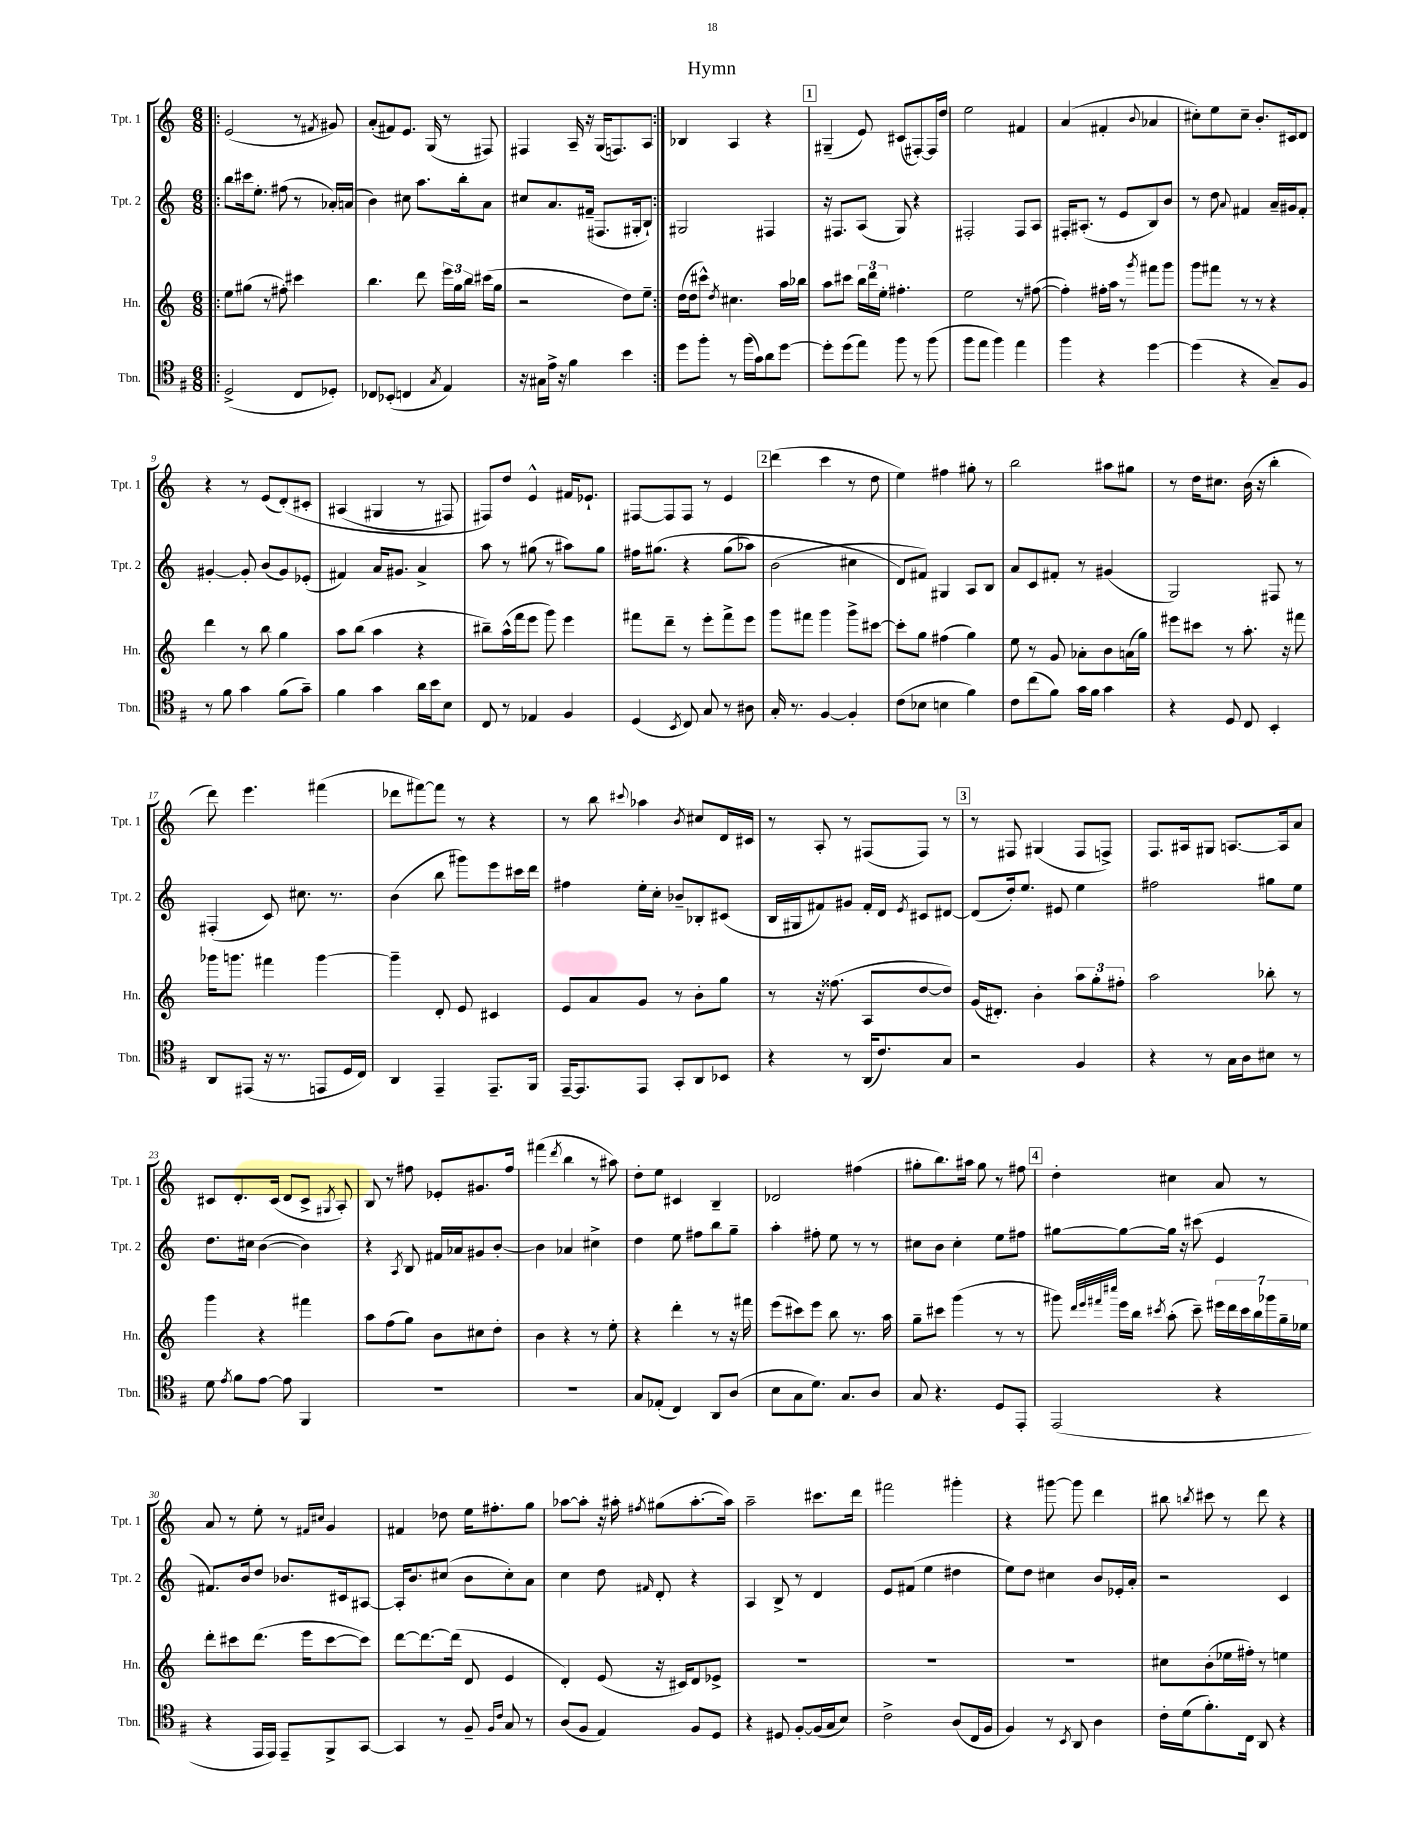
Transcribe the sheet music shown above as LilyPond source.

\header { title = "Hymn" }
<<
\new StaffGroup <<
\new Staff = "s0" \with { instrumentName = "Tpt. 1" shortInstrumentName = "Tpt. 1" } {
    \clef treble \key c \major \numericTimeSignature \time 6/8
    \autoBeamOff \repeat volta 2 { \bar ".|:" e'2( r8 \acciaccatura { fis'8 } gis'8) |
    a'8[-.( fis'8) e'8.] g16( r8 fis8) |
    fis4 a16-- r16 g16[( f8.) a8] | }
    bes4 a4 r4 |
    \mark \markup { \box "1" } gis4--( e'8) cis'8[( fis8~-.) fis16 d''16] |
    e''2 fis'4 |
    a'4( fis'4-. \appoggiatura { b'8 } aes'4 |
    cis''8[-.) e''8 cis''8]-- b'8.[-. cis'16 d'8] |
    r4 r8 e'8[( d'8-.)\( cis'8]-. |
    ais4( gis4 r8 fis8) |
    fis8[\) d''8] e'4-^ fis'16[ ees'8.]-! |
    fis8[~ fis8 fis8] r8 e'4 |
    \mark \markup { \box "2" } d'''4( c'''4 r8 d''8 |
    e''4) fis''4 gis''8-. r8 |
    b''2 ais''8[ gis''8] |
    r8 d''16[ cis''8.] b'16( r16 b''4-. |
    d'''8) e'''4. fis'''4( |
    des'''8[ fis'''8~) fis'''8] r8 r4 |
    r8 b''8 \appoggiatura { cis'''8 } aes''4 \acciaccatura { b'8 } cis''8[ d'16 cis'16] |
    r8 a8-. r8 fis8[( fis8]) r8 |
    \mark \markup { \box "3" } r8 fis8 gis4( fis8[ f8]->) |
    f8.[ ais16 gis8] a8.[~ a16 a'8] |
    cis'8[ d'8.-. cis'16]( d'8[ cis'8]-> \acciaccatura { gis8 } a8-.) |
    b8 r8 fis''8 ees'8[-. gis'8. fis''16] |
    fis'''4( \acciaccatura { d'''8 } b''4 r8 ais''8) |
    d''8[-. e''8] cis'4 b4-- |
    des'2 fis''4( |
    gis''8[-. b''8.) ais''16] gis''8 r8 fis''8 |
    \mark \markup { \box "4" } d''4-. cis''4 a'8 r8 |
    a'8 r8 e''8-. r8 \grace { fis'16[ cis''16] } g'4 |
    fis'4 des''8 e''16[ fis''8.-. g''8] |
    aes''8[~ aes''8]-. r16 ais''16-. \acciaccatura { fis''8 } gis''8[( ais''8.~-. ais''16]) |
    a''2-- cis'''8.[ d'''16] |
    fis'''2 gis'''4-. |
    r4 gis'''8~ gis'''8 d'''4 |
    bis''8 \acciaccatura { b''8 } cis'''8 r8 d'''8 r4 \bar "|." |
}
\new Staff = "s1" \with { instrumentName = "Tpt. 2" shortInstrumentName = "Tpt. 2" } {
    \clef treble \key c \major \numericTimeSignature \time 6/8
    \autoBeamOff \repeat volta 2 { \bar ".|:" b''8[ cis'''16 e''8.]-. fis''8( r8 aes'16[-.) a'16]( |
    b'4) cis''8 a''8.[ b''16-. a'8] |
    cis''8[ a'8. fis'16]--( fis8.[ gis16-. b8]-!) | }
    gis2 fis4 |
    \mark \markup { \box "1" } r16 fis8.[ a8]( g8) r4 |
    fis2-. fis8[ a8] |
    fis16[-. ais8.]-.( r8 e'8[ b8) b'8] |
    r8 d''8 \appoggiatura { a'8 } fis'4 a'16[-- gis'16 fis'8]-. |
    gis'4~-. gis'8-. b'8[( gis'8) ees'8]-.( |
    fis'4) a'16[ gis'8.] a'4-> |
    a''8 r8 gis''8( r8 ais''8[) gis''8] |
    fis''16[ gis''8.]\( r4 gis''8[( aes''8]) |
    \mark \markup { \box "2" } b'2( cis''4 |
    d'8[\) fis'8]) gis4 a8[ b8] |
    a'8[ c'8 fis'8]-. r8 gis'4( |
    g2) fis8 r8 |
    fis4-.( c'8) cis''8. r8. |
    b'4( b''8 gis'''8[) e'''8 cis'''16 d'''16] |
    fis''4 e''16[-. c''16]-. bes'8[-- bes8-. cis'8]( |
    b16[ gis16 fis'8) gis'8] fis'16[-. d'16] \acciaccatura { e'8 } cis'8[ dis'8]~ |
    \mark \markup { \box "3" } dis'8[( d''16-.) e''8.] eis'8 e''4 |
    fis''2 gis''8[ e''8] |
    d''8.[ cis''16] b'4~( b'4) |
    r4 \acciaccatura { a8 } b8 fis'16[ aes'16 gis'8 b'8]~-. |
    b'4 aes'4 cis''4-> |
    d''4 e''8 fis''8[ b''8 g''8]-- |
    a''4-. fis''8-. e''8 r8 r8 |
    cis''8[ b'8] cis''4-. e''8[ fis''8] |
    \mark \markup { \box "4" } gis''8[~ gis''8~ gis''16] r16 cis'''8( e'4 |
    fis'8.[) b'16 d''8] bes'8.[ cis'16 ais8]~ |
    ais16[-. b'8. cis''8]( b'8[ cis''8-.) a'8] |
    c''4 d''8 \grace { fis'16 } d'8-. r4 |
    a4 b8-> r8 d'4 |
    e'8[ fis'8]( e''4 dis''4 |
    e''8[) d''8] cis''4 b'8[ ees'16-. a'16]-. |
    r2 c'4 \bar "|." |
}
\new Staff = "s2" \with { instrumentName = "Hn." shortInstrumentName = "Hn." } {
    \clef treble \key c \major \numericTimeSignature \time 6/8
    \autoBeamOff \repeat volta 2 { \bar ".|:" e''8[ gis''8]( r8 fis''8-.) cis'''4 |
    b''4. d'''8 \tuplet 3/2 { e'''16[ g''16 b''16] } cis'''16[( g''16] |
    r2 d''8[) e''8]-- | }
    d''16[( d''16 cis'''8]-^) \acciaccatura { d''8 } cis''4. a''16[ bes''16] |
    \mark \markup { \box "1" } a''8[ cis'''8] \tuplet 3/2 { b''16[ d'''16 e''16]-. } fis''4.-. |
    e''2 r8 fis''8~( |
    fis''4-.) fis''16[-. a''16] r8 \acciaccatura { g'''8 } fis'''8[ g'''8] |
    g'''8[ fis'''8] r8 r8 r4 |
    d'''4 r8 b''8 g''4 |
    a''8[ b''8]( a''4 r4 |
    bis''8[--) a''16-^( f'''16 e'''8] g'''8) e'''4 |
    fis'''8[ d'''8]-- r8 e'''8[-. fis'''8-> e'''8] |
    \mark \markup { \box "2" } g'''8[ fis'''8] g'''4 g'''8[-> cis'''8]~ |
    cis'''8[-. g''8] fis''4( g''4) |
    e''8 r8 g'8 aes'8[-. b'8 a'16( g''16]) |
    eis'''8[ cis'''8] r8 a''8.-. r16 fis'''8 |
    ges'''16[ g'''8.] fis'''4 g'''4~ |
    g'''4-- d'8-. e'8 cis'4 |
    e'8[ a'8 g'8] r8 b'8[-. g''8] |
    r8 r16 fisis''8.( a8[ d''8~ d''8]) |
    \mark \markup { \box "3" } g'16[( dis'8.]-.) b'4-. \tuplet 3/2 { a''8[ g''8-. fis''8]-. } |
    a''2 bes''8-. r8 |
    g'''4 r4 fis'''4 |
    a''8[ f''8( g''8]) b'8[ cis''8 d''8]-. |
    b'4 r4 r8 e''8-. |
    r4 d'''4-. r8 r16 fis'''16 |
    e'''8[( cis'''8) e'''8] b''8 r8. a''16 |
    g''8[-- cis'''8] g'''4( r8 r8 |
    \mark \markup { \box "4" } gis'''8) \grace { d'''32[ e'''32 fis'''32 cis''''32] } e'''16[ b''16] \acciaccatura { cis'''8 } a''8-.( cis'''8--) \tuplet 7/4 { eis'''16[ d'''16 cis'''16 b''16 ges'''16 g''16-- ees''16] } |
    d'''8[-. cis'''8 d'''8.]( e'''16[ cis'''8~ cis'''8]) |
    d'''8[~ d'''8.~ d'''16]( d'8 e'4 |
    d'4-.) e'8( r16 cis'16[) d'8 ees'8]-> |
    R2. |
    R2. |
    R2. |
    cis''8[ b'8-.( ees''16 fis''16]-.) r8 e''4 \bar "|." |
}
\new Staff = "s3" \with { instrumentName = "Tbn." shortInstrumentName = "Tbn." } {
    \clef tenor \key g \major \numericTimeSignature \time 6/8
    \autoBeamOff \repeat volta 2 { \bar ".|:" d2->( c8[ des8]-.) |
    ces8[ bes,8]-.( c4 \acciaccatura { g8 } e4) |
    r16 gis16[ e'16]-> r16 fis'4 b'4 | }
    d''8[ fis''8]-. r8 fis''16[( g'16) a'8 d''8]~ |
    \mark \markup { \box "1" } d''8[-. d''8( e''8]) fis''8 r8 fis''8( |
    fis''8[ e''8] fis''4) e''4 |
    fis''4 r4 d''4~ |
    d''4( r4 g8[--) fis8] |
    r8 fis'8 g'4 fis'8[( g'8]--) |
    fis'4 g'4 a'16[ b'16 b8] |
    c8 r8 ees4 fis4 |
    d4( \acciaccatura { b,8 } c8) g8 r8 ais8 |
    \mark \markup { \box "2" } g16-. r8. fis4~ fis4-. |
    c'8[( bes8] b4 fis'4) |
    c'8[ c''8( fis'8]) g'16[ fis'16] g'4 |
    r4 d8 c8 b,4-. |
    a,8[ eis,8]( r16 r8. e,8[ d16 c16]) |
    a,4 e,4-- e,8.[-- fis,16] |
    e,16[~-- e,8. e,8] g,8[-. a,8 bes,8] |
    r4 r8 a,16[( c'8.) g8] |
    \mark \markup { \box "3" } r2 fis4 |
    r4 r8 g16[ a16 bis8] r8 |
    d'8 \acciaccatura { e'8 } fis'8[ e'8]~ e'8 fis,4 |
    R2. |
    R2. |
    g8[ ees8]-.( c4) a,8[ a8]( |
    b8[ g8 d'8.]) g8.[ a8] |
    g8 r4. d8[ e,8]-. |
    \mark \markup { \box "4" } e,2( r4 |
    r4 e,16[ e,16]) e,8[-- fis,8-> g,8]~ |
    g,4 r8 fis8-- \grace { fis16[ c'16] } g8 r8 |
    a8[( fis8] e4) fis8[ d8] |
    r4 dis8 fis8[~-. fis16( g16 b8]) |
    c'2-> a8[( c16 fis16] |
    fis4) r8 \acciaccatura { b,8 } a,8 a4 |
    c'16[-. d'16( fis'8.-.) c16] a,8 r4 \bar "|." |
}
>>
>>
